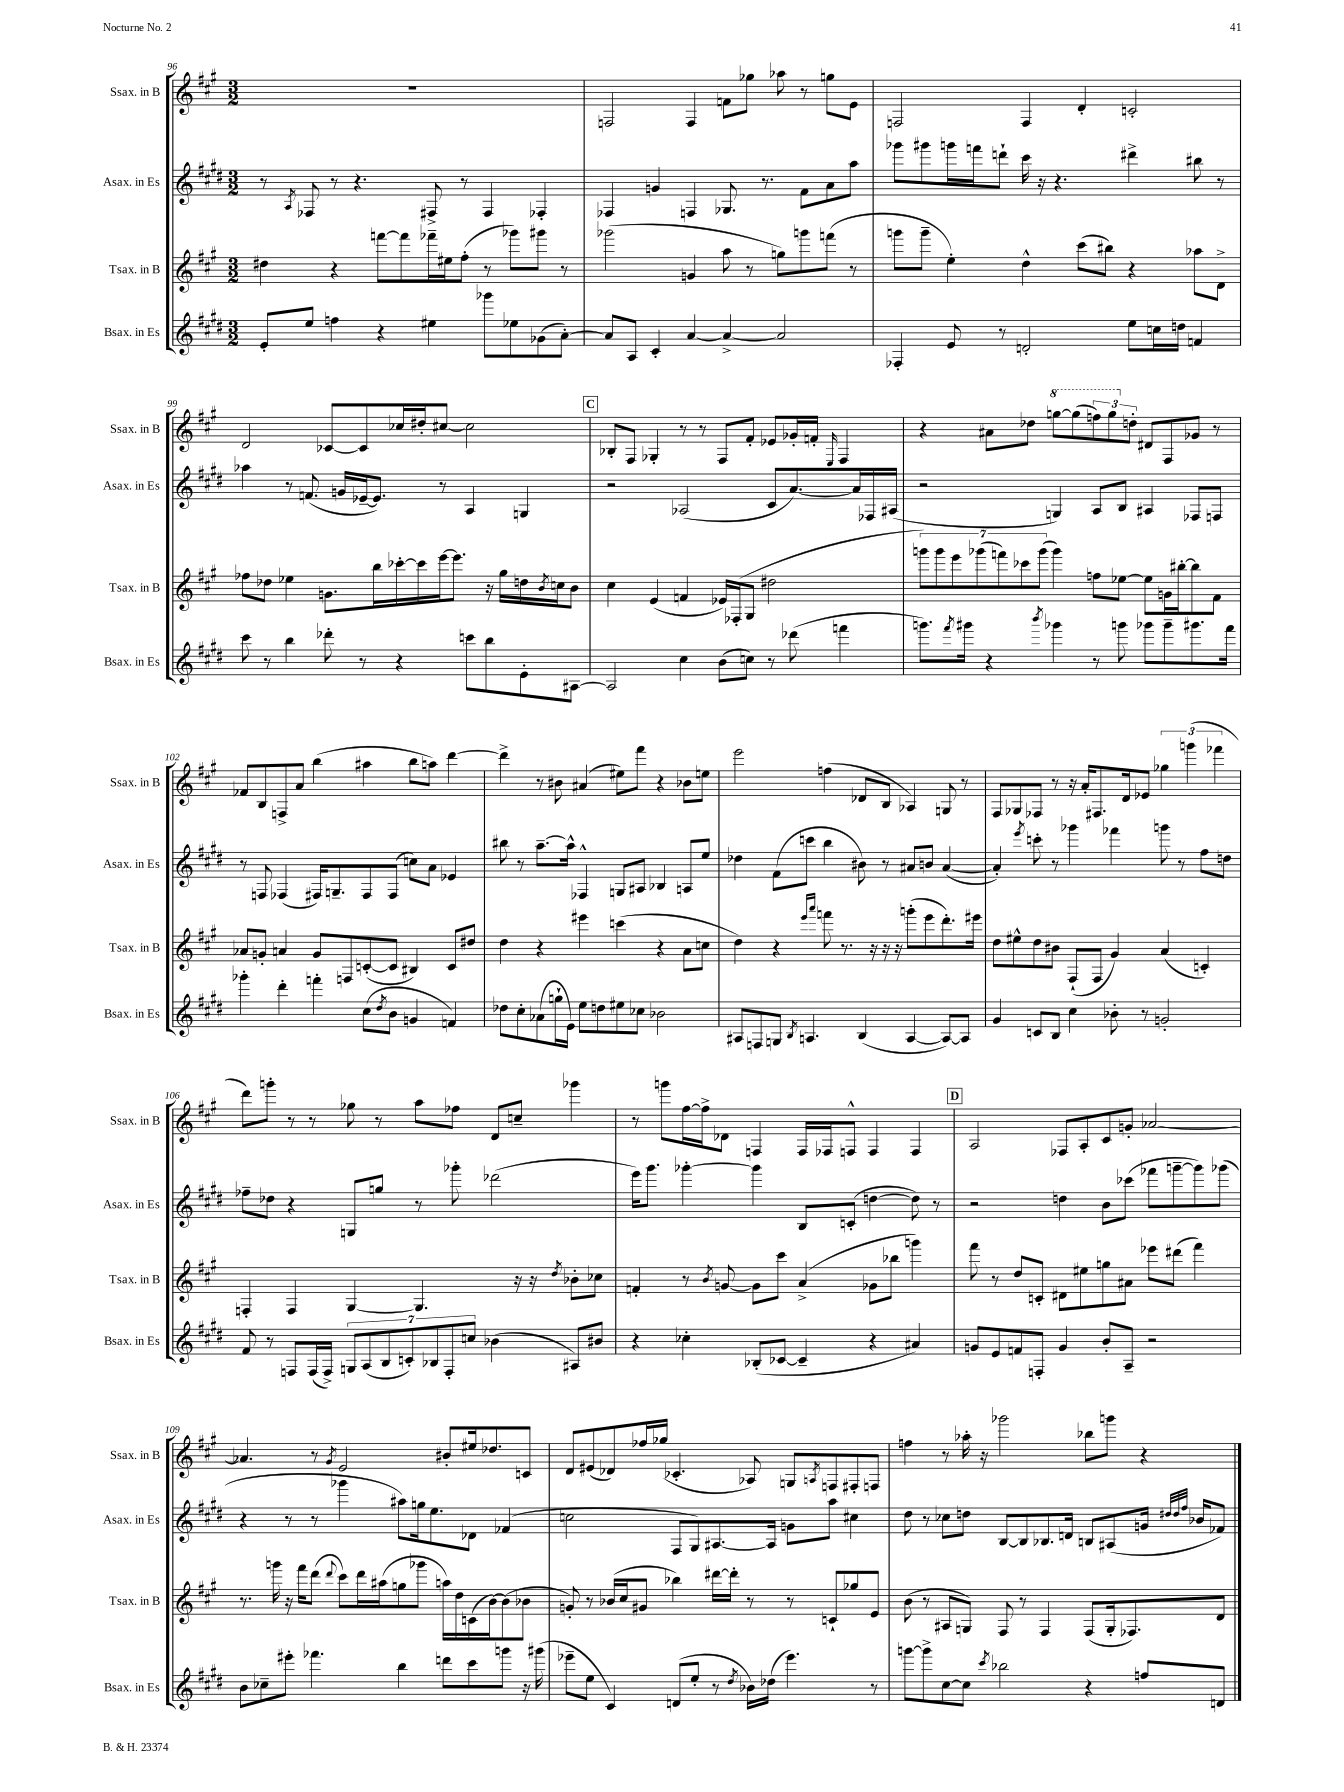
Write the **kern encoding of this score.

**kern	**kern	**kern	**kern
*staff4	*staff3	*staff2	*staff1
*clefG2	*clefG2	*clefG2	*clefG2
*k[f#c#g#d#]	*k[f#c#g#]	*k[f#c#g#d#]	*k[f#c#g#]
*M3/2	*M3/2	*M3/2	*M3/2
8e'/L	4dd#\	8r	1.r
.	.	8qA/	.
8ee/J	.	8F-/	.
4ff\	4r	8r	.
.	.	4.r	.
4r	[8fff\L	.	.
.	8fff\]	.	.
4ee#\	16fff-~\L	8F#^/	.
.	16ee#\J	.	.
.	(8ff#'\J	8r	.
8ggg-\L	8r	4F#/	.
8ee-\	8ggg-\L)	.	.
(8g-\	8ggg#\J	4F-'/	.
[8a'\J)	8r	.	.
=	=	=	=
8a/]L	(2ggg-\	4F-/	2F/
8A/J	.	.	.
4c#'/	.	4g/	.
[4a/	4g/	4F/	4F/
4a^/_	8aa\	8.G-/	8f\L
.	8r	.	8gg-\J
.	.	8.r	.
2a/]	8gg\L)	.	8aa-\
.	8ggg\	8f#\L	8r
.	(8fff\J	8a\	8gg\L
.	8r	8aa\J	8e\J
=	=	=	=
4F-'/	8ggg\L	8ggg-\L	2F/
.	8ggg~\J	8ggg#\	.
8e/	4ee'\)	16ggg\L	.
.	.	16fff\J	.
8r	.	8ddd`\J	.
2d'/	4dd^^\	16ccc#\	4F/
.	.	16r	.
.	.	4.r	.
.	(8ccc#\L	.	4d'/
.	8bb#\J)	.	.
8ee\L	4r	4ddd#^\	2c'/
16cc\L	.	.	.
16dd\JJ	.	.	.
4f/	8aa-\L	8bb#\	.
.	8d^\J	8r	.
=	=	=	=
8ccc#\	8ff-\L	4aa-\	2d/
8r	8dd-\J	.	.
4bb\	4ee-\	8r	.
.	.	(8.f/	.
8ddd-'\	8.g\L	.	[8c-/L
.	.	16g/LL	.
8r	.	[16e-~/J	8c-/]
.	16bb\L	8.e-/]J)	.
4r	[16ccc-'\	.	16cc-/L
.	16ccc-\]	.	16dd#'/J
.	[16eee\J	8r	[8cc#/J
.	8.eee\]J	.	.
8ccc\L	.	4A/	2cc#\]
8bb\	16r	.	.
.	16gg#\LL	.	.
8e'\	16dd\	4G/	.
.	8qb/	.	.
.	16cc\J	.	.
[8A#\J	8b\J	.	.
=	=	=	=
2A#/]	4cc#\	2r	8B-'/L
.	.	.	8F#/J
.	(4e/	.	4G-'/
4cc#\	4f/	(2A-/	8r
.	.	.	8r
(8b\L	16e-/LL)	.	8F#/L
.	(16F-'/J	.	.
8cc\J)	8G#/J	.	8f#'/J
8r	2dd#\	8c#/L	8e-/L
(8ddd-\	.	[8.a/)	16g-'/L
.	.	.	16f'/JJ
.	.	.	16qqE/
4fff\	.	.	4F#/
.	.	16a/]L	.
.	.	16F-/	.
.	.	(16A#/JJ	.
=	=	=	=
8.ggg\L)	14ggg\L)	2r	4r
.	14ggg\	.	.
.	14eee\	.	.
8qfff#/	.	.	.
16ggg#\Jk	.	.	.
.	(14ggg-\	.	.
4r	.	.	8a#\L
.	14fff\)	.	.
.	14ccc-\	.	.
.	.	.	8dd-\J
.	(14ggg-\J	.	.
8qbbb/	.	.	.
4ggg-\	4ggg-\)	4G/)	[8ggg\L
.	.	.	(8ggg\]
8r	8ff\L	8A/L	12fff\)
.	.	.	12ggg\
8ggg\	[8ee-\J	8B/J	.
.	.	.	12dd'\J
8ggg-\L	8ee-\]L	4A#/	8d#/L
8ggg-~\	16g\L	.	8F#/
.	[16bb#'\J	.	.
8.ggg#\	8bb#\]	8F-/L	8g-/J
.	8f#\J	8F/J	8r
16fff#\Jk	.	.	.
=	=	=	=
4ggg-'\	8a-/L	8r	8f-/L
.	8g'/J	8F/	8B/
4ddd#'\	4a/	(4F-/	8F^/
.	.	.	8a/J
4fff'\	8g/L	16F#/LK)	(4bb\
.	.	8.G~/	.
.	8F/	.	.
(8cc#\L	([8c'/	8F#/	4aa#\
8qdd#/	.	.	.
8b\J	8c/]J	(8F#/J	.
4g/	4B#/)	8cc\L)	8bb\L
.	.	8a\J	8aa\J)
4f/)	8c/L	4e-/	[4ddd\
.	8dd#/J	.	.
=	=	=	=
8dd-\L	4dd\	8bb#\	4ddd^\]
8cc#'\	.	8r	.
(8a-\	4r	[8.aa~\L	8r
16gg`\L	.	.	8b#\
16e\JJ)	.	16aa^^\]Jk	.
8ee\L	4eee#\	4F-^^/	(4a#/
8dd\	.	.	.
8ee#\	(4ccc\	8G/L	8ee#\L)
8cc-\J	.	8A#/J	8fff#\J
2b-\	4r	4B-/	4r
.	8a\L	8A/L	8b-\L
.	8cc\J	8ee/J	8ee\J
=	=	=	=
8A#/L	4dd\)	4dd-\	2eee\
8F/	.	.	.
8G/J	4r	(8f#\L	.
8qB/	.	.	.
4.A/	.	8ccc\J	.
.	16qqeee/LL	.	.
.	16qqaaa/JJ	.	.
.	8fff\	4bb\	(4ff\
.	8.r	.	.
(4B/	.	8b#\)	8d-/L
.	16r	.	.
.	16r	8r	8B/J
.	16r	.	.
[4A/	(8ggg'\L	8a#/L	4A-/)
.	8eee\	8b/J	.
8A/_L)	8.ddd'\)	([4a#/	8G/
8A/]J	.	.	8r
.	16eee#\Jk	.	.
=	=	=	=
4g#/	8dd\L	4a#'/])	8F#/L
.	8ee#^^\	.	8G-/
.	.	8qeee/	.
8c/L	8dd\	8ccc'\	8F-/J
8B/J	8b#\J	8r	8r
4cc#\	(8F#`/L	4ggg-\	16r
.	.	.	16a'/LK
.	8F#/J	.	8.F#/
8b-'\	4g#/)	4fff-\	.
.	.	.	16d/k
8r	.	.	8e-/J
2g'/	(4a/	8ggg\	6gg-\
.	.	8r	.
.	.	.	(6ggg\
.	4c'/)	8ff#\L	.
.	.	.	6fff-\
.	.	8dd\J	.
=	=	=	=
8f#/	4F'/	8ff-~\L	8ddd\L)
8r	.	8dd-\J	8ggg'\J
8F/L	4F/	4r	8r
(16F/L	.	.	8r
16F^/JJ)	.	.	.
14G/L	[4G#/	8G/L	8gg-\
(14A/	.	.	.
.	.	8gg/J	8r
14B/	.	.	.
14c'/)	.	.	.
.	4.G#/]	8r	8aa\L
14B-/	.	.	.
14F'/	.	.	.
.	.	8ggg-'\	8ff-\J
14cc/J	.	.	.
(4b-\	.	(2ddd-\	8d/L
.	16r	.	8cc~/J
.	16r	.	.
.	8qdd/	.	.
8A#/L)	8b-'\L	.	4ggg-\
8b#/J	8cc-\J	.	.
=	=	=	=
4r	4f'/	16eee\LK)	8r
.	.	8.ggg#\J	.
.	.	.	8ggg\L
4cc-'\	8r	[4ggg-'\	[16ff#\L
.	.	.	16ff#^\]J
.	8qb/	.	.
.	[8g/	.	8d-\J
(8B-'/L	8g\]L	4ggg-\]	4F/
[8c-/J	8ccc#\J	.	.
4c-~/]	(4a^/	8B/L	16F/LL
.	.	.	16F-/J
.	.	(8c'/J	8F^^/J
4r	8g-\L	[4dd\	4F/
.	8bb-\J	.	.
4a#/)	4ggg\)	8dd\])	4F/
.	.	8r	.
=	=	=	=
8g/L	8fff#\	2r	2A/
8e/	8r	.	.
8f/	8dd/L	.	.
8F'/J	8c'/J	.	.
4g/	8d#\L	4dd\	8F-/L
.	8ee#\	.	8A'/
8b'/L	8gg\	8b\L	8c#/
8A~/J	8a#\J	(8ccc-\J	8g'/J
2r	8eee-\L	8fff-\L	[2a-/
.	(8ddd#\J	[8ggg~\	.
.	4fff#\)	8ggg\])	.
.	.	(8ggg-\J	.
=	=	=	=
8b\L	8.r	4r	4.a-/]
8cc-~\	.	.	.
.	16ggg\	.	.
8eee#'\J	16r	8r	.
.	16fff#\LK	.	.
4.fff-\	(8ddd\J	8r	8r
.	8qqddd/	.	8qg#/
.	8ccc#\L)	4ggg-\	2e/
.	16ddd\L	.	.
.	(16aa#\J	.	.
4bb\	8gg\	8aa#\L)	.
.	8ggg-\J	16gg\k	.
.	.	8.ee\	.
8ddd\L	16aa\LL)	.	8b#'/L
.	16dd\	.	.
8ccc#\	(16c\	8d-\J	16ee#/k
.	[16b\J)	.	8.dd-/
8ggg\J	(8b\]	(4f-/	.
16r	8b-\J	.	8c/J
(16ggg#\	.	.	.
=	=	=	=
8eee-~\L	8g'/)	2cc\	8d/L
8ee\J	8r	.	(8e#/
4c#/)	(16b-/LL	.	8d-/)
.	16cc#/J	.	.
.	8g#/J	.	16ff-/L
.	.	.	(16gg-/JJ
(8d/L	4bb-\)	8F#/L	4.c-'/
8ee'/J	.	8G#/)	.
8r	[16ddd#\LL	[8.A#/	.
.	16ddd#'\]JJ	.	.
8qdd#/	.	.	.
16b-\LL)	8r	.	8A-/)
(16dd-\JJ	.	16A#/]Jk	.
4.eee-\)	8r	8g\L	8G/L
.	.	.	8qA/
.	8c`/L	8aa\J	8F/
.	8gg-/	4cc#\	8F#'/
8r	8e/J	.	8F/J
=	=	=	=
[8ggg\L	(8b\	8dd#\	4ff\
8ggg^\]	8r	8r	.
[8cc#\	8A#/L	8cc-\L	8r
8cc#\]J	8G/J)	8dd\J	16aa-'\
.	.	.	16r
8qccc#/	.	.	.
2bb-\	8F#/	[8B/L	2ggg-\
.	8r	8B/]	.
.	4F#/	8.B-/	.
.	.	16d/Jk	.
4r	(8F#/L	8B/L	8bb-\L
.	16G'/k	(8A#/	8ggg\J
.	8.F-/)	.	.
8ff/L	.	16g/Jk	4r
.	.	32qqdd#/LLL	.
.	.	32qqdd#/	.
.	.	32qqff#/JJJ	.
.	.	16b-/LK	.
8d/J	8d/J	8f-/J)	.
==	==	==	==
*-	*-	*-	*-
